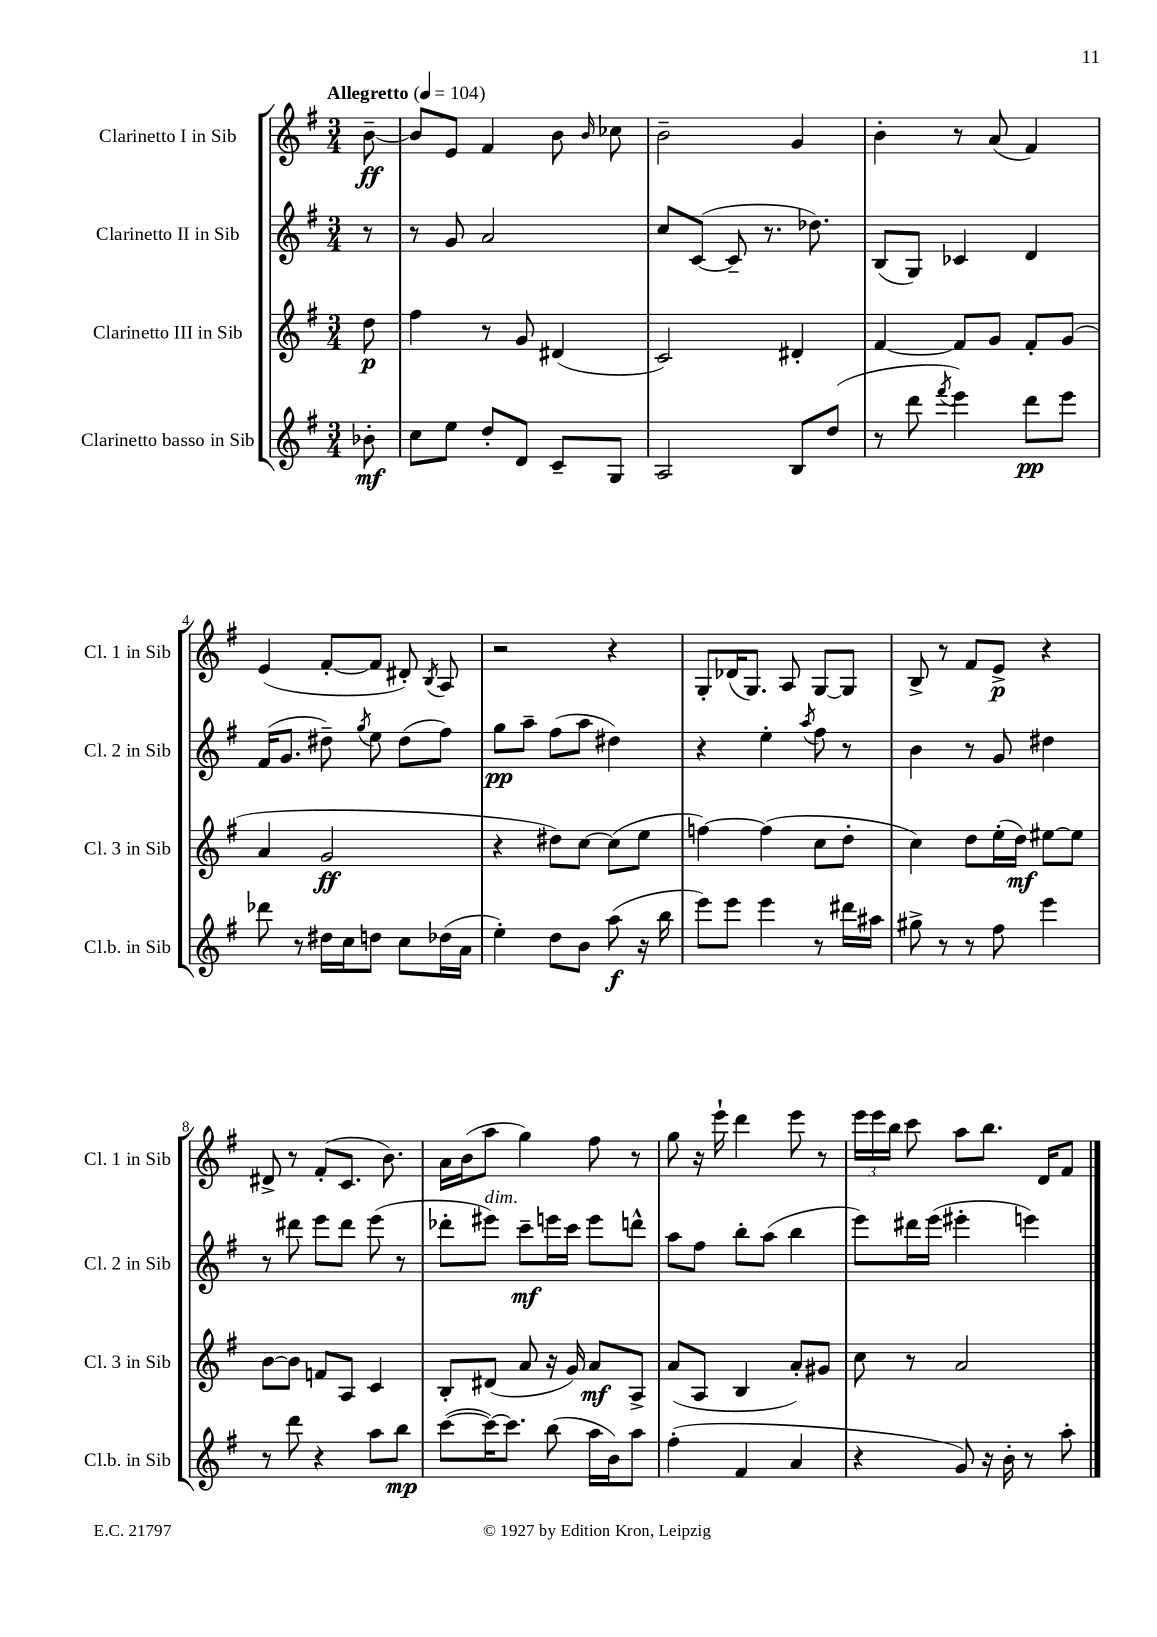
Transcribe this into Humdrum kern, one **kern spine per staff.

**kern	**kern	**kern	**kern
*staff4	*staff3	*staff2	*staff1
*clefG2	*clefG2	*clefG2	*clefG2
*k[f#]	*k[f#]	*k[f#]	*k[f#]
*M3/4	*M3/4	*M3/4	*M3/4
*MM104	*MM104	*MM104	*MM104
8b-'\	8dd\	8r	[8b~\
=	=	=	=
8cc\L	4ff#\	8r	8b/]L
8ee\J	.	8g/	8e/J
8dd'/L	8r	2a/	4f#/
8d/J	8g/	.	.
8c~/L	(4d#/	.	8b\
.	.	.	16qqb/
8G/J	.	.	8cc-\
=	=	=	=
2A/	2c/)	8cc/L	2b~\
.	.	([8c/J	.
.	.	8c~/]	.
.	.	8.r	.
8B/L	4d#'/	.	4g/
.	.	8.dd-\)	.
(8dd/J	.	.	.
=	=	=	=
8r	[4f#/	(8B/L	4b'\
8ddd\	.	8G/J)	.
8qfff#/	.	.	.
4eee\)	8f#/]L	4c-/	8r
.	8g/J	.	(8a/
8ddd\L	8f#'/L	4d/	4f#/)
8eee\J	(8g/J	.	.
=	=	=	=
8ddd-\	4a/	(16f#/LK	(4e/
.	.	8.g/J	.
8r	.	.	.
16dd#\LL	2g/	8dd#~\)	[8f#'/L
16cc\J	.	.	.
.	.	8qgg/	.
8dd\J	.	8ee\	8f#/]J
8cc\L	.	(8dd#\L	8d#'/)
.	.	.	8qB/
(16dd-\L	.	8ff#\J)	8A/
16a\JJ	.	.	.
=	=	=	=
4ee'\)	4r	8gg\L	2r
.	.	8aa~\J	.
8dd\L	8dd#\L)	(8ff#\L	.
8b\J	[8cc\J	8aa\J	.
(8aa\	(8cc\]L	4dd#\)	4r
16r	8ee\J	.	.
16bb\	.	.	.
=	=	=	=
8eee\L)	[4ff\)	4r	8G'/L
8eee\J	.	.	(16d-/K
.	.	.	8.G/J)
4eee\	(4ff\]	4ee'\	.
.	.	.	8A/
.	.	8qaa/	.
8r	8cc\L	8ff#\	[8G/L
16ddd#\LL	8dd'\J	8r	8G/]J
16aa#\JJ	.	.	.
=	=	=	=
8gg#^\	4cc\)	4b\	8B^/
8r	.	.	8r
8r	8dd\L	8r	8f#/L
8ff#\	(16ee'\L	8g/	8e^/J
.	16dd\JJ)	.	.
4eee\	[8ee#\L	4dd#\	4r
.	8ee#\]J	.	.
=	=	=	=
8r	[8b\L	8r	8d#^/
8ddd\	8b\]J	8ddd#\	8r
4r	8f/L	8eee\L	(8f#'/L
.	8A/J	8ddd#\J	8.c/J
8aa\L	4c/	(8eee\	.
.	.	.	8.b\)
8bb\J	.	8r	.
=	=	=	=
([8ccc\L	8B'/L	8ddd-'\L	16a\LL
.	.	.	(16b\J
16ccc\_K)	(8d#/J	8eee#\J)	8aa\J
8.ccc\]J	.	.	.
.	8a/	8ccc~\L	4gg\)
(8bb\	16r	16eee\L	.
.	16g/)	16ccc\JJ	.
16aa\LL	8a/L	8eee\L	8ff#\
16b\J)	.	.	.
8aa\J	8A^/J	8ddd^^\J	8r
=	=	=	=
(4ff#'\	(8a/L	8aa\L	8gg\
.	8A/J	8ff#\J	16r
.	.	.	16eee`\
4f#/	4B/	8bb'\L	4ddd\
.	.	(8aa\J	.
4a/	8a'/L)	4bb\	8eee\
.	8g#/J	.	8r
=	=	=	=
4r	8cc\	8eee\L)	24eee\LL
.	.	.	24eee\
.	.	.	24bb\JJ
.	8r	16ddd#\L	8ccc\
.	.	(16eee\JJ	.
8g/)	2a/	4eee#'\	8aa\L
16r	.	.	8.bb\J
16b'\	.	.	.
8r	.	4eee\)	.
.	.	.	16d/LK
8aa'\	.	.	8f#/J
==	==	==	==
*-	*-	*-	*-
